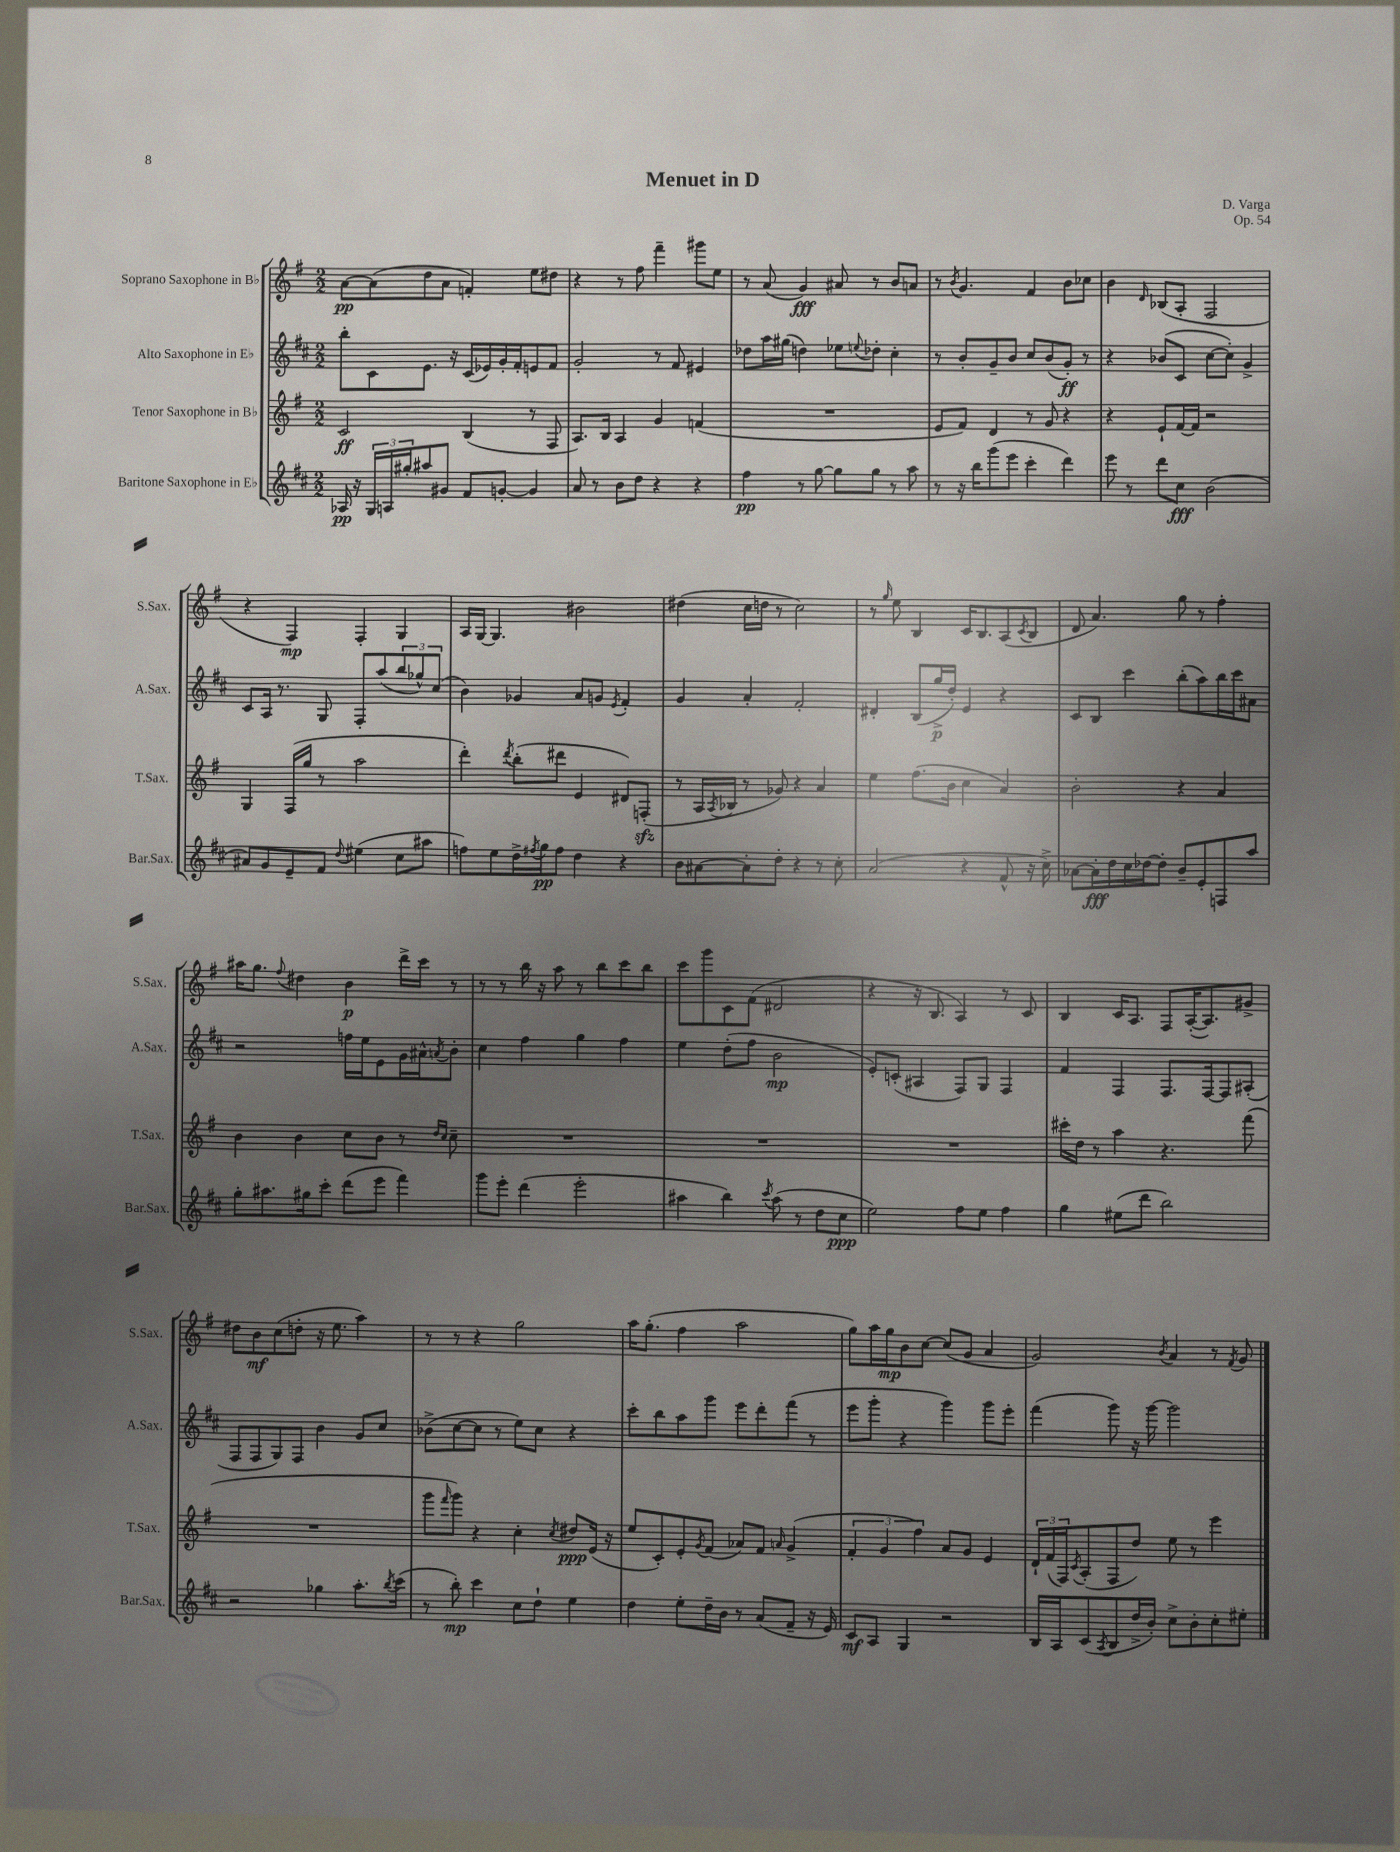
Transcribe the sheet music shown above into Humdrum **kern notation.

**kern	**dynam	**kern	**dynam	**kern	**dynam	**kern	**dynam
*part4	*part4	*part3	*part3	*part2	*part2	*part1	*part1
*staff4	*staff4	*staff3	*staff3	*staff2	*staff2	*staff1	*staff1
*I"Baritone Saxophone in E♭	*	*I"Tenor Saxophone in B♭	*	*I"Alto Saxophone in E♭	*	*I"Soprano Saxophone in B♭	*
*I'Bar.Sax.	*	*I'T.Sax.	*	*I'A.Sax.	*	*I'S.Sax.	*
*clefG2	*	*clefG2	*	*clefG2	*	*clefG2	*
*k[f#c#]	*	*k[f#]	*	*k[f#c#]	*	*k[f#]	*
*M2/2	*	*M2/2	*	*M2/2	*	*M2/2	*
=1	=1	=1	=1	=1	=1	=1	=1
16A-X/	pp	2c/	ff	8bb'\L	.	[8a\L	pp
16r	.	.	.	.	.	.	.
24G/LL	.	.	.	8c#\	.	(8a\]	.
24An/	.	.	.	.	.	.	.
24gg#X'/J	.	.	.	.	.	.	.
8aa#X/	.	.	.	8.e\J	.	8dd\	.
8g#X/J	.	.	.	.	.	8a\J	.
.	.	.	.	16r	.	.	.
8f#/L	.	(4B/	.	(16c#/LL	.	4fn'/)	.
.	.	.	.	16e-X/)	.	.	.
[8gn'/J	.	.	.	16g'/	.	.	.
.	.	.	.	16f#'/J	.	.	.
4g/]	.	8r	.	8en/	.	8ee\L	.
.	.	8F#/	.	8f#/J	.	8dd#X\J	.
=2	=2	=2	=2	=2	=2	=2	=2
8a/	.	8.A/L)	.	2g'/	.	4r	.
8r	.	.	.	.	.	.	.
.	.	16B/Jk	.	.	.	.	.
8b\L	.	4A/	.	.	.	8r	.
8dd\J	.	.	.	.	.	8ff#\	.
4r	.	4g/	.	8r	.	4fff#~\	.
.	.	.	.	8f#/	.	.	.
4r	.	(4fn/	.	4e#X/	.	8ggg#X\L	.
.	.	.	.	.	.	8ee\J	.
=3	=3	=3	=3	=3	=3	=3	=3
4ff#\	pp	1r	.	8dd-X\L	.	8r	.
.	.	.	.	16aa\L	.	(8a/	.
.	.	.	.	(16gg#X\JJ	.	.	.
8r	.	.	.	4ddn\)	.	4g/)	fff
[8gg\	.	.	.	.	.	.	.
8gg\L]	.	.	.	8ee-X\L	.	8a#X/	.
.	.	.	.	8qqeen/	.	.	.
8gg\J	.	.	.	8dd-X'\J	.	8r	.
8r	.	.	.	4cc#'\	.	8b/L	.
8aa\	.	.	.	.	.	8an/J	.
=4	=4	=4	=4	=4	=4	=4	=4
8r	.	8e/L	.	8r	.	8r	.
.	.	.	.	.	.	8qb/	.
16r	.	8f#/J)	.	8b'/L	.	4.g/	.
16bb\KL	.	.	.	.	.	.	.
(8ggg\	.	4d/	.	8g~/	.	.	.
8eee\J	.	.	.	8b/J	.	.	.
4ccc#'\	.	8r	.	8cc#/L	.	4f#/	.
.	.	8g/	.	(8b/	.	.	.
4ddd\)	.	4r	.	8g'/J)	ff	8b\L	.
.	.	.	.	8r	.	8cc-X\J	.
=5	=5	=5	=5	=5	=5	=5	=5
8eee\	.	4r	.	4r	.	4b\	.
8r	.	.	.	.	.	.	.
.	.	.	.	.	.	16qqd/	.
8ddd\L	.	8e`/L	.	(8b-X/L	.	(8B-X/L	.
8cc#\J	fff	[16f#/L	.	8c#/J	.	8A'/J	.
.	.	16f#/JJ]	.	.	.	.	.
(2b\	.	2r	.	[8cc#\L	.	2F#/	.
.	.	.	.	8cc#'\J])	.	.	.
.	.	.	.	4g^/	.	.	.
!!LO:LB:g=z
=6	=6	=6	=6	=6	=6	=6	=6
8a#X/L)	.	4G/	.	8c#/L	.	4r	.
8g/	.	.	.	16A/Jk	.	.	.
.	.	.	.	8.r	.	.	.
8e~/	.	(16F#/LL	.	.	.	4F#/)	mp
.	.	16gg/JJ	.	.	.	.	.
8f#/J	.	8r	.	8G/	.	.	.
8qqdd/	.	.	.	.	.	.	.
(4ee#X\	.	2aa\	.	8F#'/L	.	4F#'/	.
.	.	.	.	(8aa/	.	.	.
8cc#\L	.	.	.	12bb/	.	4G/	.
.	.	.	.	12gg-X^^/)	.	.	.
8aa#X\J	.	.	.	.	.	.	.
.	.	.	.	(12cc#/J	.	.	.
=7	=7	=7	=7	=7	=7	=7	=7
8ffn\L)	.	4ddd'\)	.	4b\)	.	16A/LL	.
.	.	.	.	.	.	[16G/JJ	.
8ee\	.	.	.	.	.	4.G/]	.
.	.	8qddd/	.	.	.	.	.
16dd^\L	.	(8bb'\L	.	4g-X/	.	.	.
8qff#X/	.	.	.	.	.	.	.
16gg\J	pp	.	.	.	.	.	.
8ff#\J	.	8ddd#X\J	.	.	.	.	.
4dd\	.	4e/	.	8a/L	.	2b#X\	.
.	.	.	.	8gn/J	.	.	.
.	.	.	.	8qe/	.	.	.
4r	.	8d#X/L)	.	4f#'/	.	.	.
.	.	(8Fnzz'/J	.	.	.	.	.
=8	=8	=8	=8	=8	=8	=8	=8
8b\L	.	8r	.	4g/	.	(4dd#X\	.
[8a#X\	.	16A/LL	.	.	.	.	.
.	.	8qA/	.	.	.	.	.
.	.	16B-X/JJ	.	.	.	.	.
8a#'\]	.	8r	.	4a'/	.	16cc\LL	.
.	.	.	.	.	.	16ddn\JJ	.
8dd'\J	.	8g-X/)	.	.	.	8r	.
4r	.	4r	.	2f#'/	.	2cc\)	.
8r	.	4a/	.	.	.	.	.
8cc#'\	.	.	.	.	.	.	.
=9	=9	=9	=9	=9	=9	=9	=9
(2a/	.	4ee\	.	4d#X'/	.	8r	.
.	.	.	.	.	.	16qqgg/	.
.	.	.	.	.	.	8ee\	.
.	.	(8.ff#\L	.	(8B/L	.	4B/	.
.	.	.	.	16gg^/L	p	.	.
.	.	16b\Jk	.	16dd'/JJ)	.	.	.
4r	.	4cc\	.	4e/	.	16c/KL	.
.	.	.	.	.	.	8.B/	.
8f#^^/	.	4a/)	.	4r	.	(8A/	.
.	.	.	.	.	.	8qc/	.
16r	.	.	.	.	.	8B/J	.
16cc#^\)	.	.	.	.	.	.	.
=10	=10	=10	=10	=10	=10	=10	=10
[8a-X\L	.	2b'\	.	8c#/L	.	8d/	.
16a-'\L]	fff	.	.	8B/J	.	4.a/)	.
16dd\	.	.	.	.	.	.	.
16cc#\	.	.	.	4ccc#\	.	.	.
[16dd-X\J	.	.	.	.	.	.	.
8dd-'\J]	.	.	.	.	.	.	.
8b~/L	.	4r	.	(8bb'\L	.	8gg\	.
8e'/	.	.	.	8aa\)	.	8r	.
8Fn/	.	4a/	.	16bb\L	.	4ff#'\	.
.	.	.	.	16ccc#\J	.	.	.
8aa/J	.	.	.	8a#X\J	.	.	.
!!LO:LB:g=z
=11	=11	=11	=11	=11	=11	=11	=11
8gg'\L	.	4b\	.	2r	.	16aa#X\KL	.
.	.	.	.	.	.	8.gg\J	.
8.aa#X\	.	.	.	.	.	.	.
.	.	.	.	.	.	8qqff#/	.
.	.	4b\	.	.	.	4dd#X\	.
16gg#X\k	.	.	.	.	.	.	.
8ccc#'\J	.	.	.	.	.	.	.
(8ddd\L	.	8cc\L	.	16ffn\LL	.	4b\	p
.	.	.	.	16ee\J	.	.	.
8eee\J	.	8b\J	.	8e\	.	.	.
4fff#\)	.	8r	.	16g\L	.	16ddd^\LL	.
.	.	.	.	16a#X^^\J	.	16ccc\JJ	.
.	.	16qqdd/LL	.	.	.	.	.
.	.	16qqcc/JJ	.	8qan/	.	.	.
.	.	8cc~\	.	8b'\J	.	8r	.
=12	=12	=12	=12	=12	=12	=12	=12
8ggg\L	.	1r	.	4cc#\	.	8r	.
8eee'\J	.	.	.	.	.	8r	.
(4ddd\	.	.	.	4ff#\	.	16bb\	.
.	.	.	.	.	.	16r	.
.	.	.	.	.	.	8aa\	.
2eee'\	.	.	.	4gg\	.	8r	.
.	.	.	.	.	.	8bb\L	.
.	.	.	.	4ff#\	.	8ccc\	.
.	.	.	.	.	.	8bb\J	.
=13	=13	=13	=13	=13	=13	=13	=13
4aa#X\	.	1r	.	4ee\	.	8ccc\L	.
.	.	.	.	.	.	8ggg\	.
4bb\)	.	.	.	(8dd'\L	.	8c\	.
.	.	.	.	8ff#\J	.	(8f#\J	.
8qccc#/	.	.	.	.	.	.	.
(8aa#\	.	.	.	2b\	mp	2d#X/	.
8r	.	.	.	.	.	.	.
8dd\L	.	.	.	.	.	.	.
8cc#\J	ppp	.	.	.	.	.	.
=14	=14	=14	=14	=14	=14	=14	=14
2ee\)	.	1r	.	8e'/L)	.	4r	.
.	.	.	.	(8cn'/J	.	.	.
.	.	.	.	4A#X/	.	16r	.
.	.	.	.	.	.	8.B/	.
8ff#\L	.	.	.	8F#/L)	.	4A/)	.
8ee\J	.	.	.	8G/J	.	.	.
4ff#\	.	.	.	4F#/	.	8r	.
.	.	.	.	.	.	8c/	.
=15	=15	=15	=15	=15	=15	=15	=15
4gg\	.	16ccc#X'\LL	.	4f#/	.	4B/	.
.	.	16dd\JJ	.	.	.	.	.
.	.	8r	.	.	.	.	.
(8ee#X\L	.	4aa\	.	4F#/	.	16c/KL	.
.	.	.	.	.	.	8.A/J	.
8ddd\J	.	.	.	.	.	.	.
2bb\)	.	4.r	.	8.F#/L	.	8F#/L	.
.	.	.	.	.	.	([16A'/K	.
.	.	.	.	[16F#/k	.	8.A/])	.
.	.	.	.	8F#/]	.	.	.
.	.	(8fff#\	.	(8A#X'/J	.	8g#X^/J	.
!!LO:LB:g=z
=16	=16	=16	=16	=16	=16	=16	=16
2r	.	1r	.	8F#/L	.	8dd#X\L	.
.	.	.	.	8F#/	.	8b\	mf
.	.	.	.	8G/)	.	(8cc\	.
.	.	.	.	8F#/J	.	8ddn'\J	.
4gg-X\	.	.	.	4b\	.	16r	.
.	.	.	.	.	.	8.ee\	.
8.aa'\L	.	.	.	8g/L	.	4aa\)	.
.	.	.	.	8cc#/J	.	.	.
8qbb/	.	.	.	.	.	.	.
(16ccc#\Jk	.	.	.	.	.	.	.
=17	=17	=17	=17	=17	=17	=17	=17
8r	.	8ggg\L	.	(8b-X^\L	.	8r	.
.	.	16qqfff#/	.	.	.	.	.
8bb'\)	mp	8ggg\J)	.	[8cc#\	.	8r	.
4ccc#\	.	4r	.	8cc#\J]	.	4r	.
.	.	.	.	8r	.	.	.
8cc#\L	.	4cc'\	.	8ee\L)	.	2gg\	.
8dd`\J	.	.	.	8cc#\J	.	.	.
.	.	8qcc/	.	.	.	.	.
4ee\	.	8dd#X/L	ppp	4r	.	.	.
.	.	(16e/Jk	.	.	.	.	.
.	.	16r	.	.	.	.	.
=18	=18	=18	=18	=18	=18	=18	=18
4dd\	.	8ee/L	.	8ccc#'\L	.	16aa\KL	.
.	.	.	.	.	.	(8.gg'\J	.
.	.	8c'/)	.	8bb\	.	.	.
8ee'\L	.	8e'/	.	8aa\	.	4ff#\	.
.	.	8qg/	.	.	.	.	.
16dd~\L	.	(8f#/J	.	8ggg\J	.	.	.
16b\JJ	.	.	.	.	.	.	.
8r	.	8a-X/L)	.	8eee\L	.	2aa\	.
(8a/L	.	8f#/J	.	8ddd'\	.	.	.
.	.	16qqan/	.	.	.	.	.
8f#~/J	.	(4g^/	.	(8fff#\J	.	.	.
16r	.	.	.	8r	.	.	.
16e/)	.	.	.	.	.	.	.
=19	=19	=19	=19	=19	=19	=19	=19
8c#/L	mf	6f#'/	.	8eee\L	.	8gg\L)	.
8A/J	.	.	.	8ggg'\J	.	16aa\L	.
.	.	6g/	.	.	.	.	.
.	.	.	.	.	.	16gg\J	mp
4G/	.	.	.	4r	.	8b\	.
.	.	6ff#\)	.	.	.	.	.
.	.	.	.	.	.	[8cc\J	.
2r	.	8a/L	.	4ggg\)	.	(8cc/L]	.
.	.	8g/J	.	.	.	8g/J	.
.	.	4e/	.	8ggg\L	.	4a/	.
.	.	.	.	8eee'\J	.	.	.
=20	=20	=20	=20	=20	=20	=20	=20
16B/LL	.	24d`/LL	.	(4fff#\	.	2g/)	.
.	.	(24f#/	.	.	.	.	.
16A/J	.	.	.	.	.	.	.
.	.	24F#/J)	.	.	.	.	.
.	.	8qc/	.	.	.	.	.
(8c#/	.	(8A'/	.	.	.	.	.
8qA/	.	.	.	.	.	.	.
8B/	.	8F#/	.	8ggg\)	.	.	.
16dd^/L	.	8dd/J)	.	16r	.	.	.
16b'/JJ)	.	.	.	[16ggg\	.	.	.
.	.	.	.	.	.	8qb/	.
8cc#^\L	.	8ee\	.	2ggg\]	.	4a/	.
8b'\	.	8r	.	.	.	.	.
8cc#'\	.	4eee\	.	.	.	8r	.
.	.	.	.	.	.	8qf#/	.
8ee#X'\J	.	.	.	.	.	8g/	.
==	==	==	==	==	==	==	==
*-	*-	*-	*-	*-	*-	*-	*-
